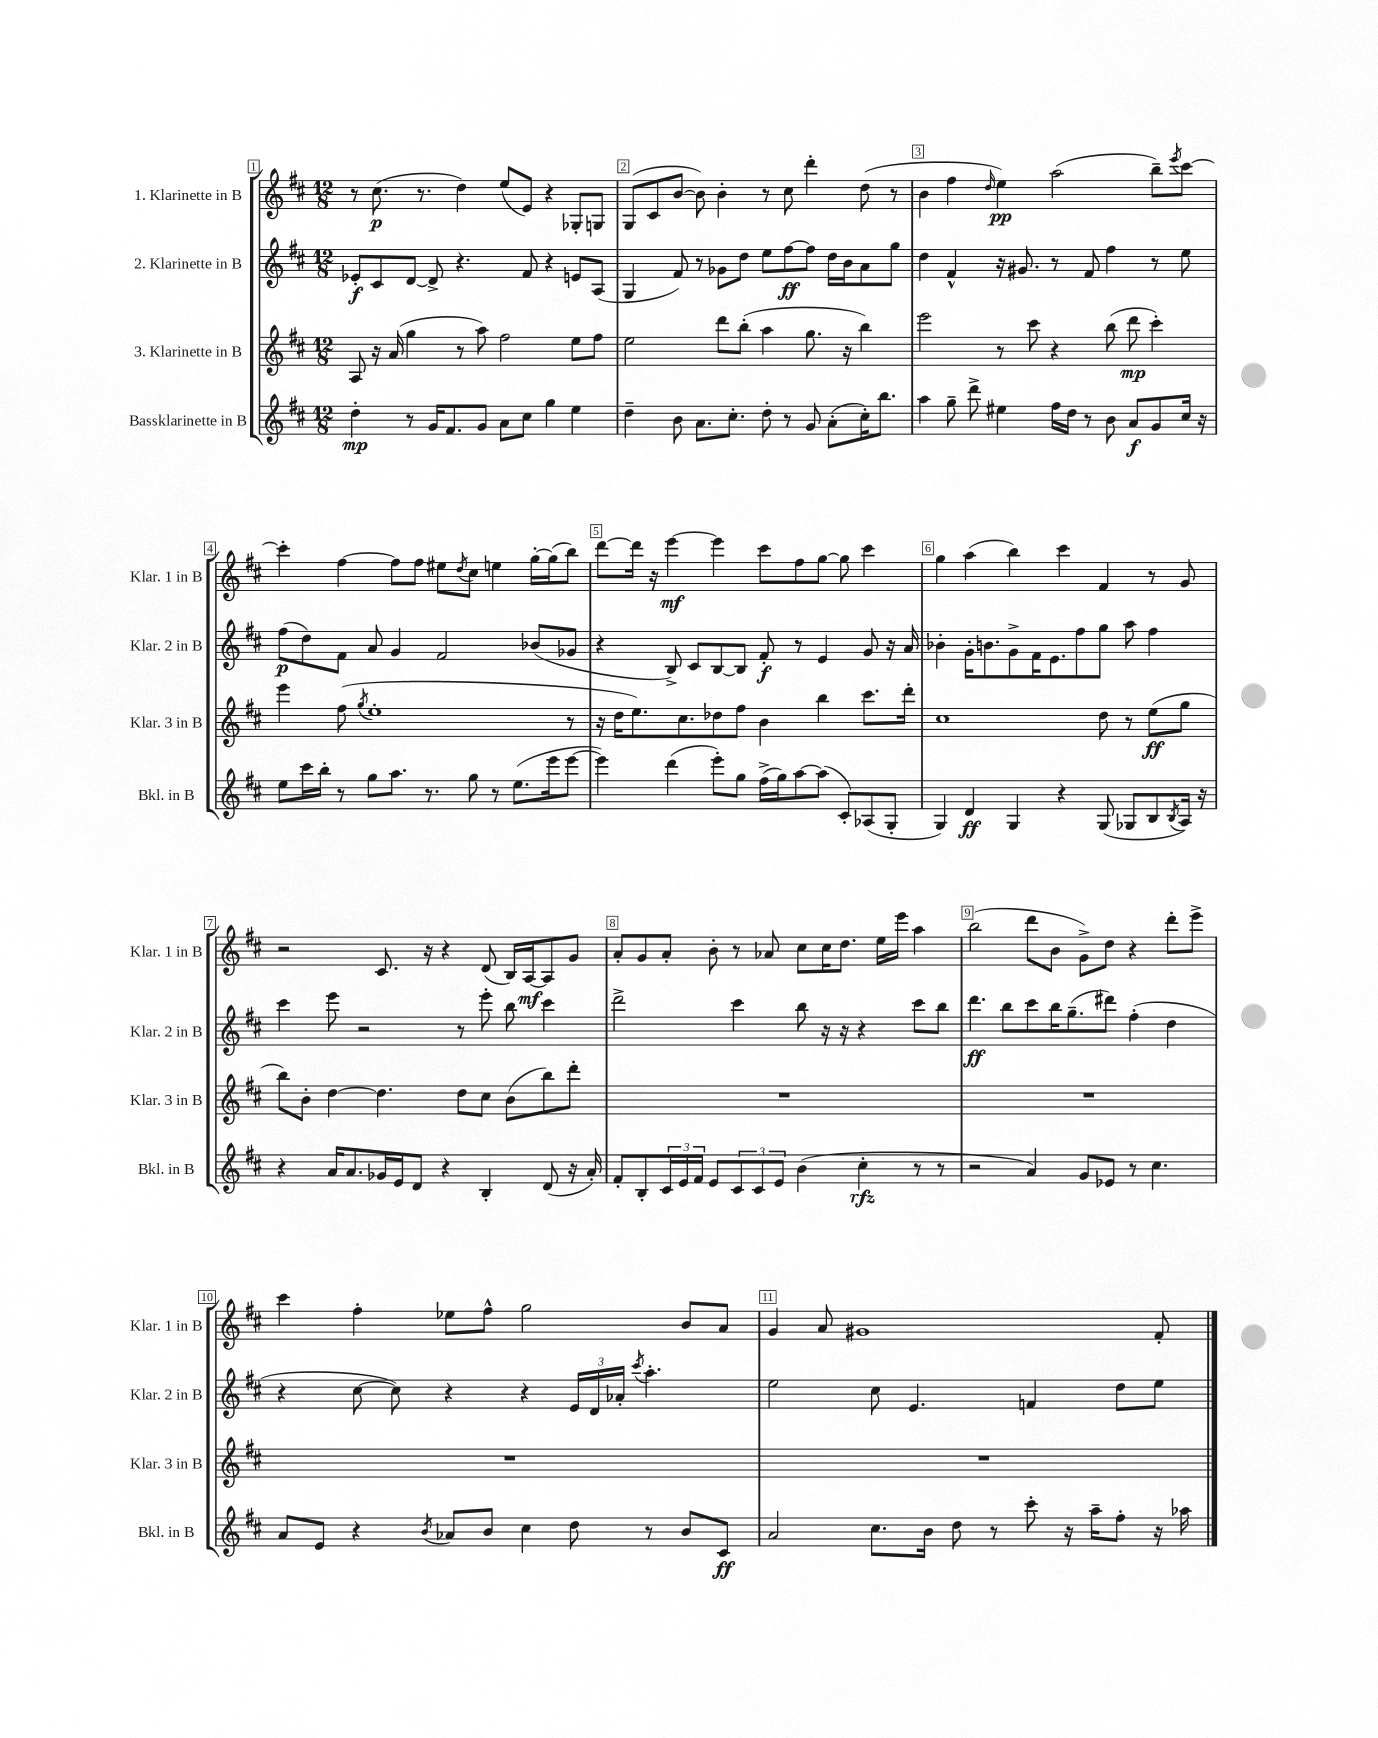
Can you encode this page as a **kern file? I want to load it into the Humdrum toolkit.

**kern	**kern	**kern	**kern
*staff4	*staff3	*staff2	*staff1
*clefG2	*clefG2	*clefG2	*clefG2
*k[f#c#]	*k[f#c#]	*k[f#c#]	*k[f#c#]
*M12/8	*M12/8	*M12/8	*M12/8
4dd'	8A	8e-'	8r
.	16r	8c#	(8.cc#
.	(16a	.	.
8r	4gg	[8d	.
.	.	.	8.r
16g	.	8d^]	.
8.f#	.	.	.
.	8r	4.r	4dd)
8g	8aa)	.	.
8a	2ff#	.	(8ee
8cc#	.	8f#	8e)
4gg	.	4r	4r
4ee	8ee	8e	8G-'
.	8ff#	(8A	8G
=	=	=	=
4dd~	2ee	4G	(8G
.	.	.	8c#
8b	.	8f#)	[8b
8.a	.	8r	8b])
.	8ddd	8g-	4b'
8.cc#'	.	.	.
.	(8bb'	8dd	.
8dd'	4aa	8ee	8r
8r	.	[8ff#	8cc#
8g	8.gg	8ff#]	4ddd'
(8a'	.	16dd	.
.	16r	16b	.
16cc#')	4bb)	8a	(8dd
8.bb	.	.	.
.	.	8gg	8r
=	=	=	=
4aa	2eee	4dd	4b
8gg~	.	4f#^^	4ff#
8ddd^	.	.	.
.	.	.	16qqdd
4ee#	8r	16r	4ee)
.	.	8.g#	.
.	8ccc#	.	.
16ff#	4r	8r	(2aa
16dd	.	.	.
8r	.	8f#	.
8b	(8bb	4ff#	.
8a	8ddd	.	.
8g	4ccc#')	8r	8bb~)
.	.	.	8qeee
16cc#	.	8ee	[8ccc#
16r	.	.	.
=	=	=	=
8ee	4eee	(8ff#	4ccc#']
16ccc#	.	8dd)	.
16bb'	.	.	.
8r	(8ff#	8f#	[4ff#
.	8qgg	.	.
8gg	1ee'	8a	.
8.aa	.	4g	8ff#]
.	.	.	8ff#
8.r	.	.	.
.	.	2f#	8ee#
.	.	.	8qdd
8gg	.	.	8cc#
8r	.	.	4ee
(8.ee	.	.	.
.	.	(8b-	[16gg'
16eee	.	.	(16gg]
[8eee	8r	8g-	8bb)
=	=	=	=
4eee])	16r	4r	[8ddd
.	16dd	.	.
.	8.ee)	.	16ddd]
.	.	.	16r
(4ddd	.	8B^)	[4eee
.	8.cc#	.	.
.	.	8c#	.
8eee')	8dd-	[8B	4eee]
8gg	8ff#	8B]	.
(16ff#^	4b	8f#'	8ccc#
16gg)	.	.	.
[8aa	.	8r	8ff#
(8aa]	4bb	4e	[8gg
8c#')	.	.	8gg]
(8A-	8.ccc#	8g	4ccc#
8G'	.	16r	.
.	16ddd'	16a	.
=	=	=	=
4G)	1cc#	4b-'	4gg
4d	.	16g'	(4aa
.	.	8.b	.
4G	.	8g^	4bb)
.	.	16f#	.
.	.	8.e	.
4r	.	.	4ccc#
.	.	8ff#	.
(8G	8dd	8gg	4f#
8G-	8r	8aa	.
8B	(8ee	4ff#	8r
8qB	.	.	.
16A)	8gg	.	8g
16r	.	.	.
=	=	=	=
4r	8bb)	4ccc#	2r
.	8b'	.	.
16a	[4dd	8eee	.
8.a	.	.	.
.	.	2r	.
16g-	4.dd]	.	8.c#
16e	.	.	.
8d	.	.	.
.	.	.	16r
4r	.	.	4r
.	8dd	8r	.
4B'	8cc#	8eee'	(8d
.	(8b	8bb	16B)
.	.	.	[16A
(8d	8bb)	4ccc#	8A]
16r	8ddd'	.	8g
16a')	.	.	.
=	=	=	=
8f#'	1.r	2ddd^	8a'
8B'	.	.	8g
24c#	.	.	8a'
24e	.	.	.
24f#	.	.	.
8e	.	.	8b'
12c#	.	4ccc#	8r
12c#	.	.	.
.	.	.	8a-
12e	.	.	.
(4b	.	8bb	8cc#
.	.	16r	16cc#
.	.	16r	8.dd
4cc#'	.	4r	.
.	.	.	16ee
.	.	.	16eee
8r	.	8ccc#	4aa
8r	.	8bb	.
=	=	=	=
2r	1.r	4.ddd	(2bb
.	.	8bb	.
4a)	.	8ccc#	8ddd
.	.	16bb	8b
.	.	(8.gg~	.
8g	.	.	8g^)
8e-	.	8ddd#)	8dd
8r	.	(4ff#'	4r
4.cc#	.	.	.
.	.	4dd	8ddd'
.	.	.	8eee^
=	=	=	=
8a	1.r	4r	4ccc#
8e	.	.	.
4r	.	[8cc#	4ff#'
.	.	8cc#])	.
8qb	.	.	.
8a-	.	4r	8ee-
8b	.	.	8ff#^^
4cc#	.	4r	2gg
8dd	.	24e	.
.	.	24d	.
.	.	24a-'	.
.	.	8qccc#	.
8r	.	4.aa'	.
8b	.	.	8b
8c#	.	.	8a
=	=	=	=
2a	1.r	2ee	4g
.	.	.	8a
.	.	.	1g#
8.cc#	.	8cc#	.
.	.	4.e	.
16b	.	.	.
8dd	.	.	.
8r	.	.	.
8ccc#'	.	4f	.
16r	.	.	.
16aa~	.	.	.
8ff#'	.	8dd	.
16r	.	8ee	8f#'
16aa-	.	.	.
==	==	==	==
*-	*-	*-	*-
